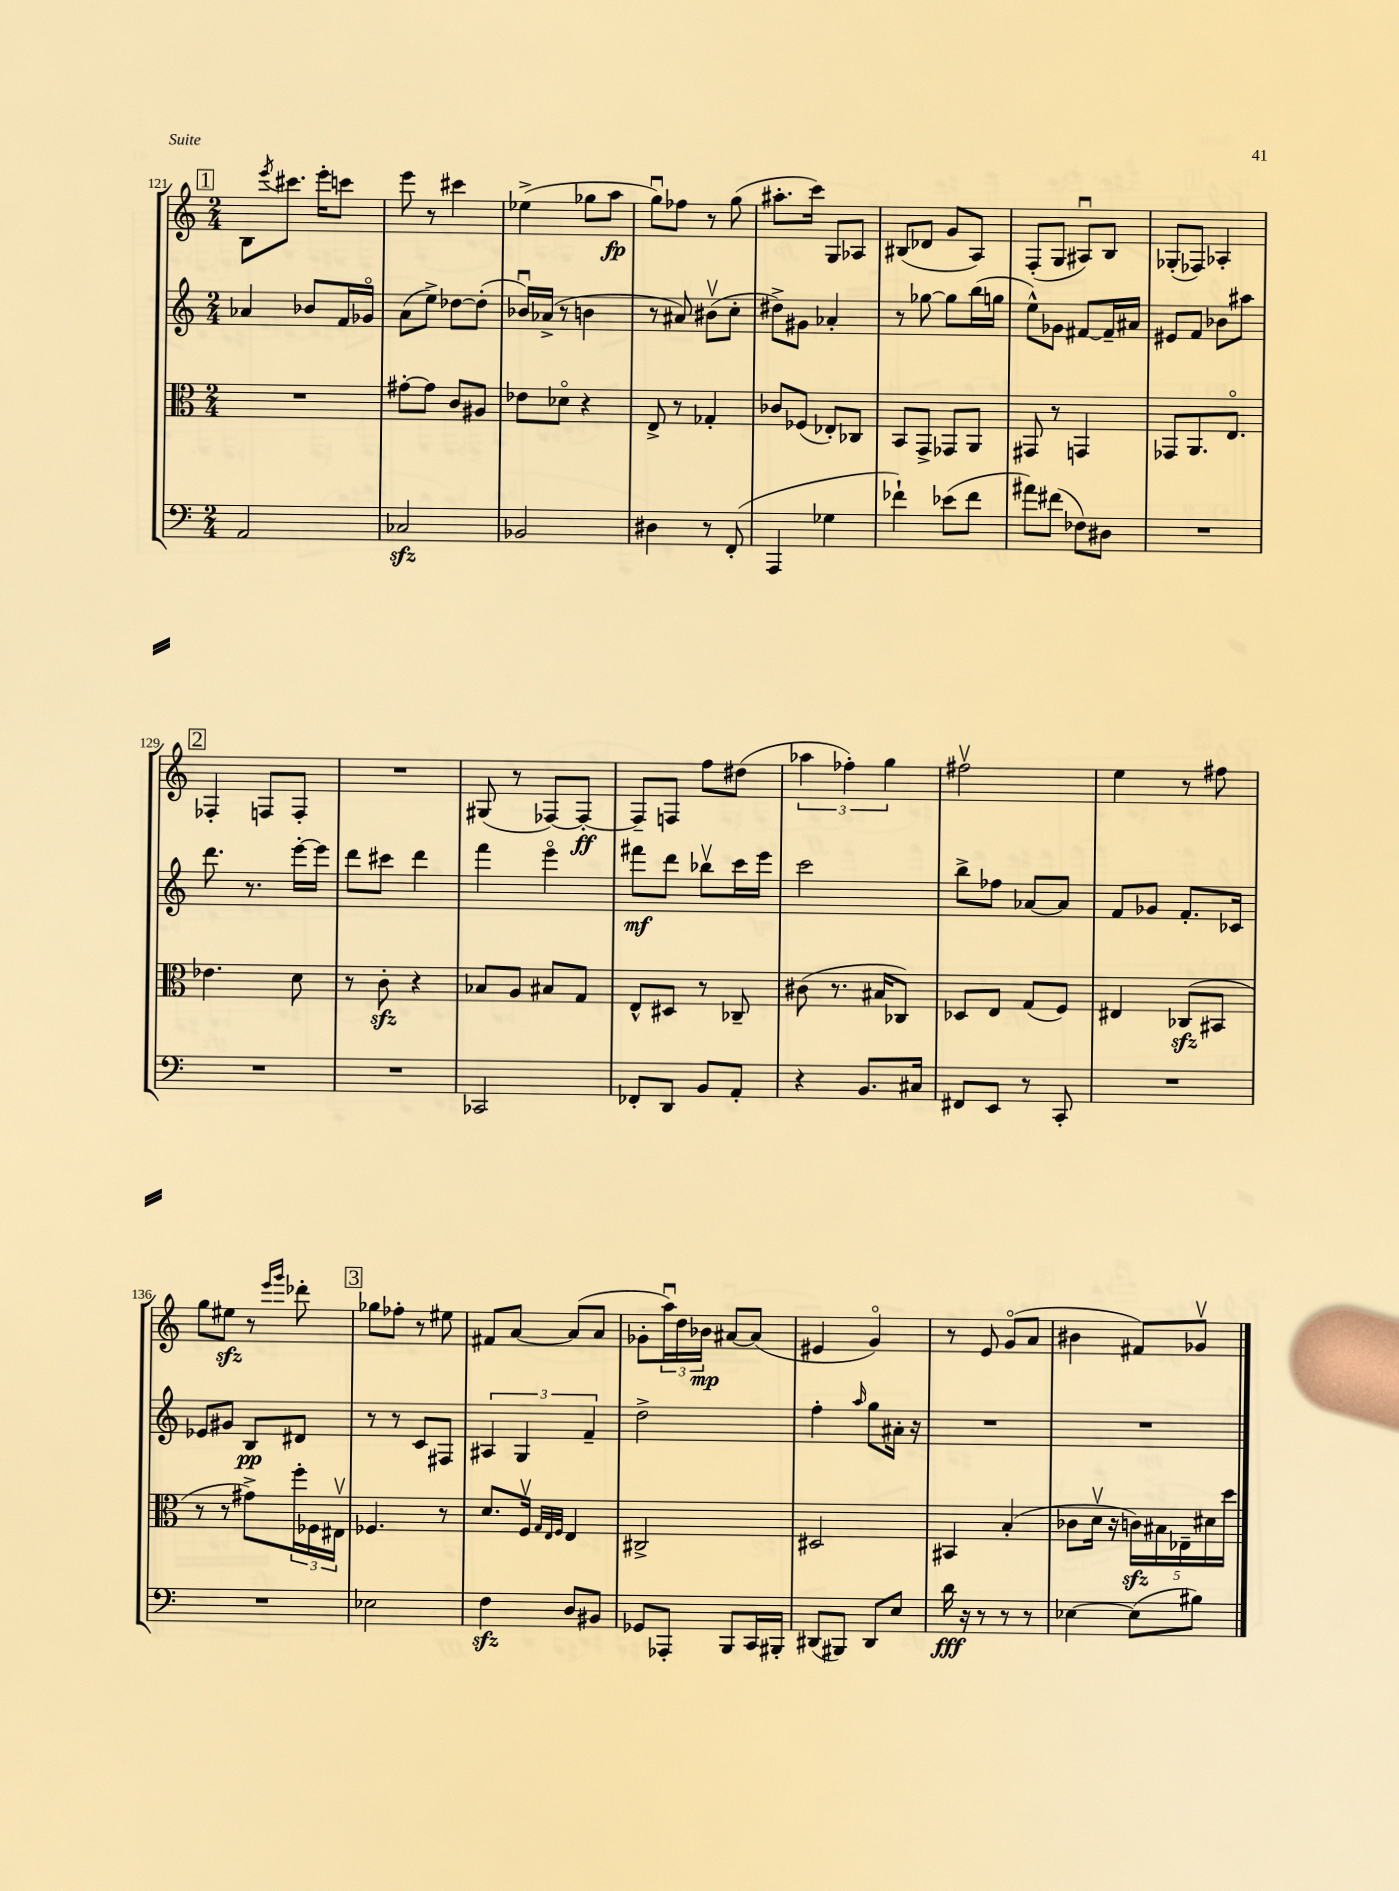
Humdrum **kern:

**kern	**kern	**kern	**kern
*staff4	*staff3	*staff2	*staff1
*clefF4	*clefC3	*clefG2	*clefG2
*k[]	*k[]	*k[]	*k[]
*M2/4	*M2/4	*M2/4	*M2/4
2AA/	2r	4a-/	8B\L
.	.	.	8qeee/
.	.	.	8.ccc#\J
.	.	8b-/L	.
.	.	.	16eee'\LK
.	.	16f/L	8ccc\J
.	.	16g-o/JJ	.
=	=	=	=
2C-/	[8g#'\L	(8a\L	8eee\
.	8g#\]J	8ee^\J)	8r
.	8c/L	[8dd-\L	4ccc#\
.	8A#/J	(8dd-'\]J	.
=	=	=	=
2BB-/	8e-\L	16b-u/LL)	(4ee-^\
.	.	(16a-^/JJ	.
.	8d-o\J	8r	.
.	4r	4b\	8gg-\L
.	.	.	8aa\J
=	=	=	=
4D#\	8E^/	8r	8ggu\L)
.	8r	8a#/)	8ff-\J
8r	4G-'/	(8b#v\L	8r
(8FF'/	.	8cc'\J	(8gg\
=	=	=	=
4AAA/	8c-/L	8dd#^\L)	8.aa#'\L
.	(8F-/J	8g#\J	.
.	.	.	16ccc\Jk)
4G-\	8E-'/L)	4a-'/	8G/L
.	8C-/J	.	8A-/J
=	=	=	=
4f-`\)	8BB/L	8r	(8B#/L
.	8GG^/J	[8gg-\	8d-/J
(8e-\L	8GG-/L	8gg-\]L	8g/L
8f-\J	8AA/J	(16bb\L	8A/J)
.	.	16gg\JJ	.
=	=	=	=
8a#\L)	8GG#/	8ee^^\L)	(8F'/L
(8f#\J	8r	8g-\J	8G/J
8F-\L)	4GG/	[8f#/L	8A#u/L)
8D#\J	.	16f#~/]L	8B/J
.	.	16a#/JJ	.
=	=	=	=
2r	8GG-/L	8e#/L	(8G-'/L
.	8.AA/	8f/J	8F-/J)
.	.	8b-\L	4A-'/
.	8.Eo/J	.	.
.	.	8aa#\J	.
=	=	=	=
2r	4.e-\	8.ddd\	4F-'/
.	.	8.r	.
.	.	.	8F/L
.	8d\	[16eee'\LL	8F'/J
.	.	16eee\]JJ	.
=	=	=	=
2r	8r	8ddd\L	2r
.	8c'\	8ccc#\J	.
.	4r	4ddd\	.
=	=	=	=
2CC-/	8B-/L	4fff\	(8G#/
.	8A/J	.	8r
.	8B#/L	4eeeo\	[8F-/L)
.	8G/J	.	8F-'/_J
=	=	=	=
8FF-'/L	8E^^/L	8fff#\L	8F-~/]L
8DD/J	8D#/J	8ddd\J	8F/J
8BB/L	8r	8bb-v\L	8ff\L
8AA'/J	8C-~/	16ccc\L	(8dd#\J
.	.	16eee\JJ	.
=	=	=	=
4r	(8c#\	2ccc\	6aa-\
.	8.r	.	.
.	.	.	6ff-'\)
8.BB/L	.	.	.
.	16B#/LK	.	.
.	.	.	6gg\
.	8C-/J)	.	.
16C#/Jk	.	.	.
=	=	=	=
8FF#/L	8D-/L	8bb^\L	2ff#v\
8EE/J	8E/J	8ff-\J	.
8r	(8G/L	[8a-/L	.
8CC'/	8F/J)	8a-/]J	.
=	=	=	=
2r	4E#/	8f/L	4ee\
.	.	8g-/J	.
.	(8C-/L	8.f'/L	8r
.	8BB#/J	.	8ff#\
.	.	16c-/Jk	.
=	=	=	=
2r	8r	8e-/L	8gg\L
.	8r	8g#/J	8ee#\J
.	8g#^\L)	8B/L	8r
.	.	.	16qqeee/LL
.	.	.	16qqggg/JJ
.	24ff'\L	8d#/J	8ddd-'\
.	24F-\	.	.
.	24E#v\JJ	.	.
=	=	=	=
2E-\	4.F-/	8r	8gg-\L
.	.	8r	8ff-'\J
.	.	8c/L	8r
.	8r	8F#/J	8ee#\
=	=	=	=
4F\	8.d/L	6A#/	8f#/L
.	.	.	[8a/J
.	.	6G/	.
.	16Fv/Jk	.	.
.	32qqG/LLL	.	.
.	32qqE/	.	.
.	32qqF/JJJ	.	.
8D/L	4E/	.	(8a/]L
.	.	6f~/	.
8BB#/J	.	.	8a/J
=	=	=	=
8GG-/L	2C#^/	2dd^\	8g-'\L
8AAA-'/J	.	.	24aau\L)
.	.	.	24dd\
.	.	.	24b-\JJ
8BBB/L	.	.	[8a#/L
16CC/L	.	.	(8a#/]J
16BBB#'/JJ	.	.	.
=	=	=	=
(8DD#/L	2D#/	4ff'\	4e#/
8BBB#/J)	.	.	.
.	.	16qqaa/	.
8DD#/L	.	8gg\L	4go/)
8E/J	.	16a#'\Jk	.
.	.	16r	.
=	=	=	=
16d\	4BB#/	2r	8r
16r	.	.	.
8r	.	.	8e/
8r	(4B'/	.	(8go/L
8r	.	.	8a/J
=	=	=	=
[4E-\	8c-\L	2r	4b#\
.	16dv\Jk	.	.
.	16r	.	.
(8E-\]L	20c\LL)	.	8f#/L)
.	20B#\	.	.
.	20E-~\	.	.
8B#\J)	.	.	8g-v/J
.	20d#\	.	.
.	20dd\JJ	.	.
==	==	==	==
*-	*-	*-	*-
